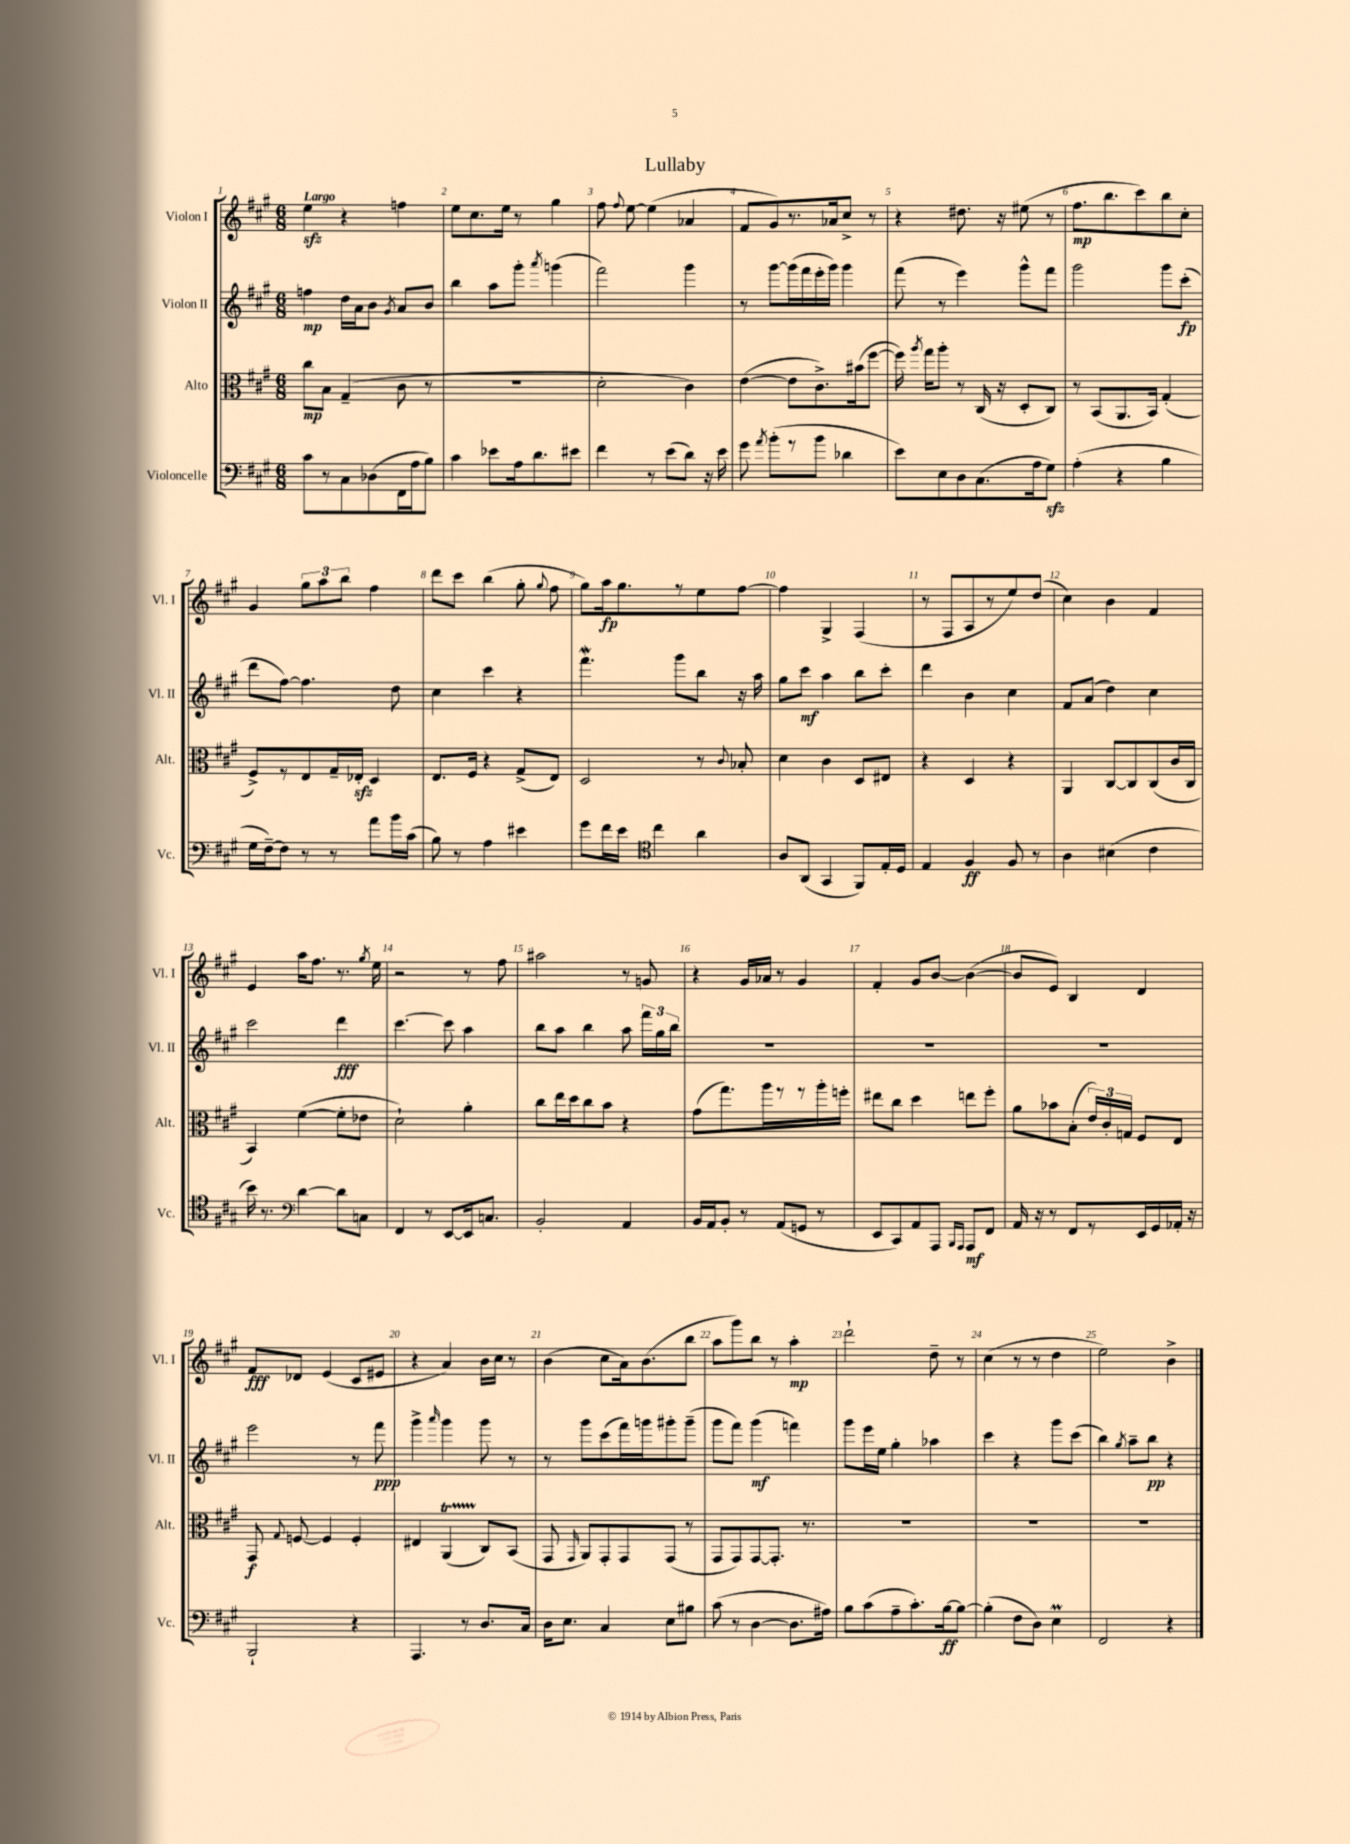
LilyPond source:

\header { title = "Lullaby" }
<<
\new StaffGroup <<
\new Staff = "s0" \with { instrumentName = "Violon I" shortInstrumentName = "Vl. I" } {
    \clef treble \key a \major \numericTimeSignature \time 6/8 \tempo "Largo"
    \autoBeamOff e''4\sfz r4 f''4 |
    e''8[ cis''8. e''16] r8 gis''4 |
    fis''8 \appoggiatura { fis''8 } e''8~ e''4( aes'4 |
    fis'8[ gis'8) r8. aes'16 cis''8]-> r8 |
    r4 dis''8. r16 eis''8( r8 |
    fis''8.[\mp b''8. cis'''8) b''8 cis''8]-. |
    gis'4 \tuplet 3/2 { gis''8[ a''8 b''8] } fis''4 |
    d'''8[ cis'''8] b''4( gis''8-. \appoggiatura { gis''8 } fis''8 |
    gis''8[) a''16\fp gis''8. r8 e''8 fis''8]~ |
    fis''4 gis4-> fis4( |
    r8 fis8[ a8 r8 e''8) d''8]( |
    cis''4) b'4 fis'4 |
    e'4 a''16[ fis''8.] r8. \acciaccatura { gis''8 } e''16 |
    r2 r8 fis''8 |
    ais''2 r8 g'8 |
    r4 gis'16[ aes'16] r8 gis'4 |
    fis'4-. gis'8[ b'8]~ b'4~( |
    b'8[ e'8]) b4 d'4 |
    fis'8[\fff des'8] e'4( cis'8[ eis'8] |
    r4 a'4) b'16[ cis''16] r8 |
    b'4( cis''8[ a'16) b'8.( b''8] |
    a''8[ gis'''8) b''8] r8 a''4-.\mp |
    d'''2-! d''8-- r8 |
    cis''4( r8 r8 d''4 |
    e''2) b'4-> \bar "|." |
}
\new Staff = "s1" \with { instrumentName = "Violon II" shortInstrumentName = "Vl. II" } {
    \clef treble \key a \major \numericTimeSignature \time 6/8
    \autoBeamOff f''4\mp d''16[ a'16 b'8] \acciaccatura { gis'8 } a'8[ b'8] |
    b''4 a''8[ gis'''8]-. \acciaccatura { a'''8 } g'''4( |
    fis'''2) gis'''4 |
    r8 gis'''8[~ gis'''16( fis'''16 e'''16-. gis'''16]) gis'''4 |
    fis'''8( r8 e'''4) gis'''8[-^ fis'''8] |
    gis'''2 gis'''8[ cis'''8]-.\fp( |
    d'''8[ fis''8]~) fis''4. d''8 |
    cis''4 cis'''4 r4 |
    fis'''4.\mordent gis'''8[ b''8] r16 a''16 |
    gis''8[ cis'''8]\mf a''4 b''8[ cis'''8]-. |
    d'''4 b'4 cis''4 |
    fis'8[ a'8]( d''4) cis''4 |
    cis'''2 d'''4\fff |
    cis'''4.~ cis'''8 a''4 |
    b''8[ a''8] b''4 a''8 \tuplet 3/2 { fis'''16[ gis''16 b''16] } |
    R2. |
    R2. |
    R2. |
    e'''2 r8 fis'''8\ppp |
    gis'''4-> \grace { a'''16 } gis'''4 gis'''8 r8 |
    r8 gis'''8[ cis'''8( fis'''16) g'''16 gis'''8-. gis'''8]--( |
    gis'''8[ fis'''8]) gis'''4\mf( f'''4) |
    gis'''8[ e'''16 e''16] gis''4-. aes''4 |
    cis'''4 r4 gis'''8[ cis'''8]( |
    b''4) \acciaccatura { gis''8 } a''8[-- b''8]\pp r4 \bar "|." |
}
\new Staff = "s2" \with { instrumentName = "Alto" shortInstrumentName = "Alt." } {
    \clef alto \key a \major \numericTimeSignature \time 6/8
    \autoBeamOff cis''8[\mp b8] gis4--( cis'8 r8 |
    R2. |
    d'2-. cis'4) |
    e'4~( e'8[ cis'8.->) bis'16( fis''8]~ |
    fis''16) \acciaccatura { a''8 } gis''16[ a''8]-. r8 cis16( r16 d8[-. cis8]) |
    r8 b,8[( a,8. b,16]) gis4-.( |
    fis8[->) r8 e8 gis16-- ees16]-.\sfz d4 |
    e8.[ fis16] r4 gis8[->( e8]) |
    d2 r8 \appoggiatura { cis'8 } bes8-. |
    d'4 cis'4 d8[ eis8] |
    r4 d4 r4 |
    a,4 cis8[~ cis8 cis8( cis'16 cis16] |
    b,4) fis'4~( fis'8[-. ees'8] |
    d'2-!) a'4-. |
    cis''8[ e''16 d''16 cis''8 b'8] r4 |
    gis'8[( gis''8.) a''16 r8 r8 a''16-. f''16]-. |
    eis''8[ cis''8] d''4 e''8[ fis''8]-. |
    a'8[ bes'8 b8]-.( \tuplet 3/2 { e'16[) cis'16-. g16] } fis8[ e8] |
    gis,8\f \appoggiatura { gis8 } f8~ f4 f4-. |
    eis4 a,4\startTrillSpan( cis8[\stopTrillSpan) b,8]( |
    gis,8 \grace { gis,16 } a,8[) gis,8-. gis,8 gis,8]( r8 |
    gis,8[ gis,8) gis,8~ gis,8.]-. r8. |
    R2. |
    R2. |
    R2. \bar "|." |
}
\new Staff = "s3" \with { instrumentName = "Violoncelle" shortInstrumentName = "Vc." } {
    \clef bass \key a \major \numericTimeSignature \time 6/8
    \autoBeamOff cis'8[ r8 cis8 des8( fis,16 a16 b8]) |
    cis'4 ees'8[ a16 d'8. eis'8] |
    fis'4 r8 e'8[( d'8]) r16 e'16 |
    gis'8 \acciaccatura { a'8 } b'8[-.( r8 b'8] des'4 |
    e'8[) e8 d8 cis8.( a16 gis8]\sfz) |
    a4-.( r4 b4 |
    gis16[ fis16~--) fis8] r8 r8 a'8[ b'16 cis'16]( |
    b8) r8 a4 eis'4 |
    gis'8[ fis'16 e'16] \clef tenor cis''4 a'4 |
    a8[ a,8]( gis,4 fis,8[) e16-. d16] |
    e4 fis4\ff fis8 r8 |
    a4 bis4( cis'4 |
    b'16) r8. \clef bass d'4~ d'8[ c8] |
    fis,4 r8 e,8[~ e,16 c8.] |
    b,2-. a,4 |
    b,16[ a,16 b,8]-. r8 a,8[( g,8] r8 |
    e,8[ cis,8) a,8 a,,8] \grace { b,,16[ a,,16] } a,,8[\mf fis,8] |
    a,16 r16 r8 fis,8[ r8 e,16 gis,16 aes,16]-. r16 |
    b,,2-! r4 |
    a,,4. r8 d8.[ cis16] |
    d16[ e8.] cis4 e8[ bis8] |
    cis'8( r8 d4~ d8.[ ais16]) |
    b8[ cis'8( a8-- cis'8.-.) b16~\ff b8]~ |
    b4-.( fis8[ d8]) e4\prall |
    fis,2 r4 \bar "|." |
}
>>
>>
\layout { \context { \Score \override BarNumber.break-visibility = ##(#f #t #t) barNumberVisibility = #all-bar-numbers-visible } }
